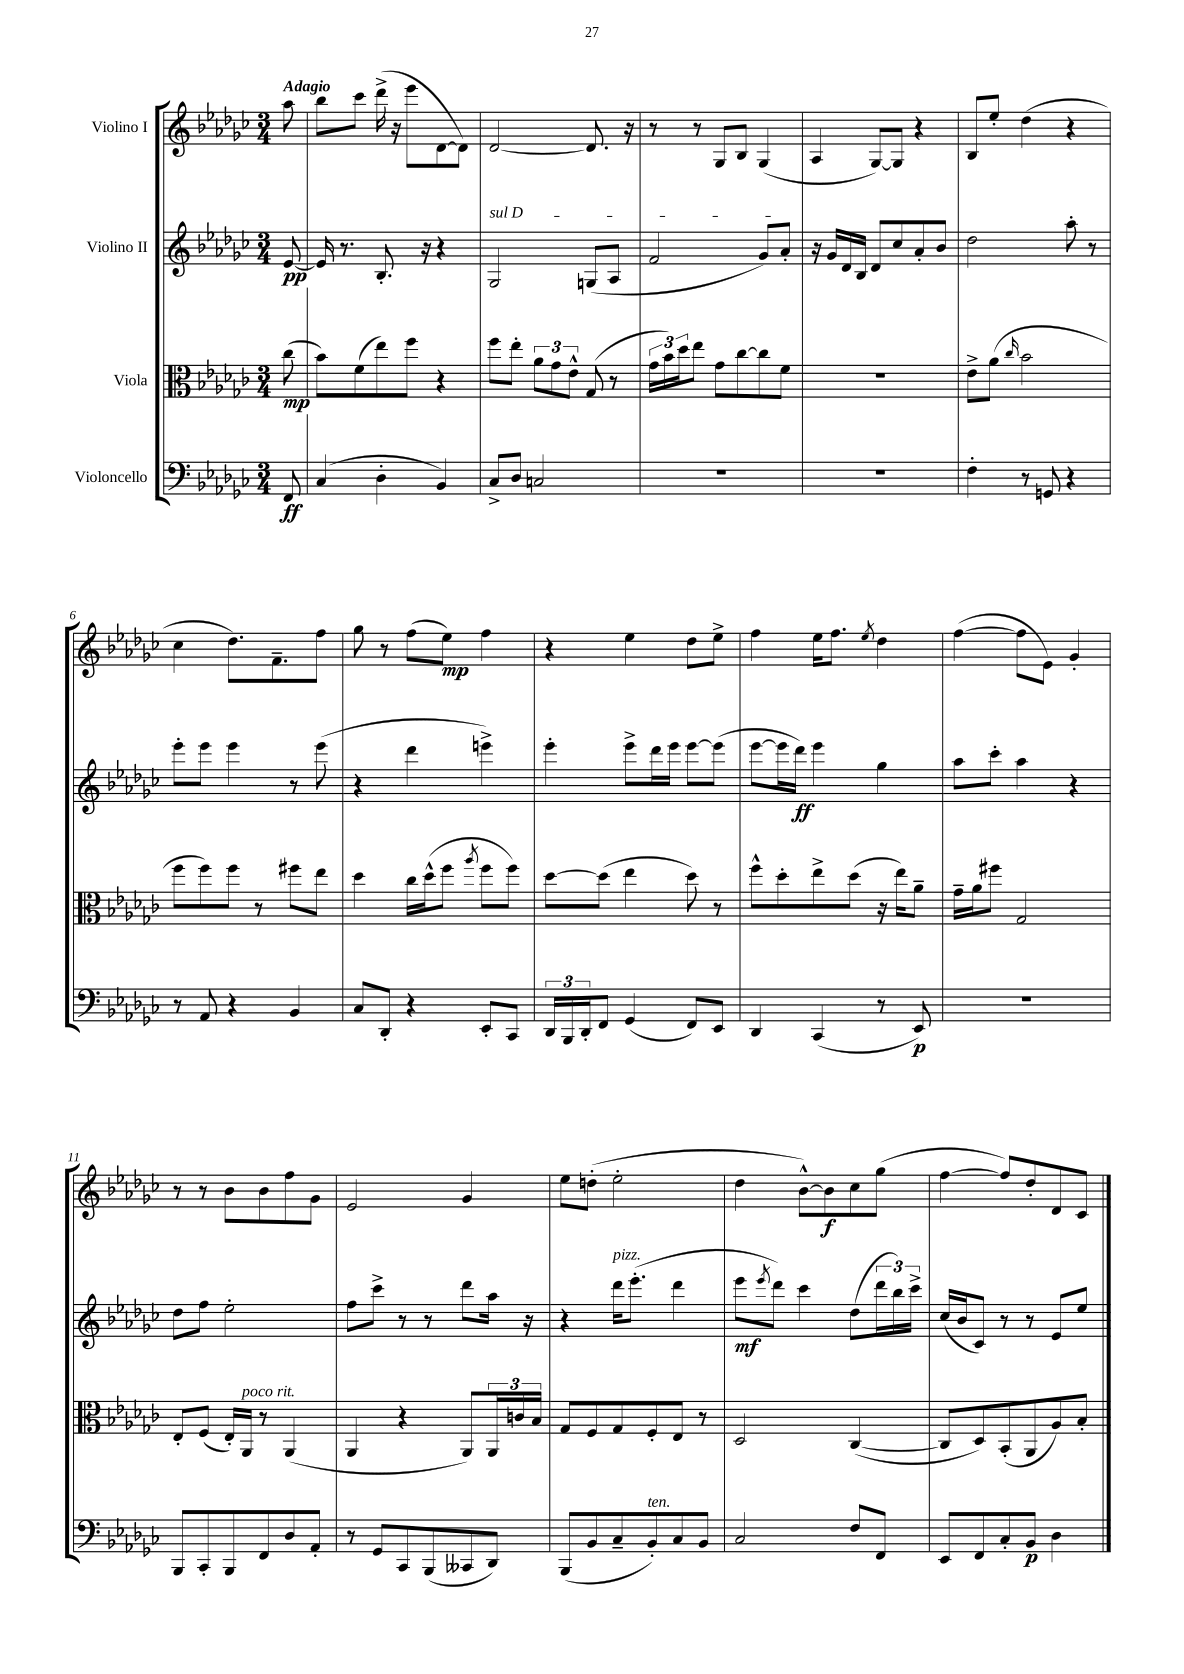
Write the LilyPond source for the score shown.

<<
\new StaffGroup <<
\new Staff = "s0" \with { instrumentName = "Violino I" } {
    \clef treble \key ges \major \numericTimeSignature \time 3/4 \partial 8 \tempo "Adagio"
    aes''8 |
    bes''8 ces'''8 des'''16->( r16 ees'''8 des'8~ des'8) |
    des'2~ des'8. r16 |
    r8 r8 ges8 bes8 ges4( |
    aes4 ges8~) ges8 r4 |
    bes8 ees''8-. des''4( r4 |
    ces''4 des''8.) f'8.-- f''8 |
    ges''8 r8 f''8( ees''8\mp) f''4 |
    r4 ees''4 des''8 ees''8-> |
    f''4 ees''16 f''8. \acciaccatura { ees''8 } des''4 |
    f''4~( f''8 ees'8) ges'4-. |
    r8 r8 bes'8 bes'8 f''8 ges'8 |
    ees'2 ges'4 |
    ees''8 d''8-.( ees''2-. |
    des''4 bes'8~-^) bes'8\f ces''8 ges''8( |
    f''4~ f''8) des''8-. des'8 ces'8 \bar "|." |
}
\new Staff = "s1" \with { instrumentName = "Violino II" } {
    \clef treble \key ges \major \numericTimeSignature \time 3/4 \partial 8
    ees'8~\pp |
    ees'16 r8. bes8.-. r16 r4 |
    \once \override TextSpanner.bound-details.left.text = \markup { \italic "sul D" } ges2\startTextSpan g8( aes8 |
    f'2 ges'8) aes'8-.\stopTextSpan |
    r16 ges'16 des'16 bes16 des'8 ces''8 aes'8-. bes'8 |
    des''2 aes''8-. r8 |
    ees'''8-. ees'''8 ees'''4 r8 ees'''8( |
    r4 des'''4 e'''4->) |
    ees'''4-. ees'''8-> des'''16 ees'''16 ees'''8~ ees'''8( |
    ees'''8~ ees'''16 des'''16\ff) ees'''4 ges''4 |
    aes''8 ces'''8-. aes''4 r4 |
    des''8 f''8 ees''2-. |
    f''8 ces'''8-> r8 r8 des'''8 aes''16 r16 |
    r4 des'''16^\markup { \italic "pizz." } ees'''8.-.( des'''4 |
    ees'''8\mf \acciaccatura { ees'''8 } des'''8) ces'''4 des''8( \tuplet 3/2 { des'''16 bes''16) ces'''16-> } |
    ces''16( bes'16 ces'8) r8 r8 ees'8 ees''8 \bar "|." |
}
\new Staff = "s2" \with { instrumentName = "Viola" } {
    \clef alto \key ges \major \numericTimeSignature \time 3/4 \partial 8
    ces''8\mp( |
    bes'8) f'8( ees''8) f''8 r4 |
    f''8 ees''8-. \tuplet 3/2 { aes'8 ges'8 ees'8-^ } ges8( r8 |
    \tuplet 3/2 { ges'16 bes'16) des''16 } ees''8 ges'8 ces''8~ ces''8 f'8 |
    r2. |
    ees'8-> aes'8( \grace { ces''16 } bes'2 |
    f''8 f''8) f''8 r8 fis''8 ees''8 |
    des''4 ces''16 des''16-^( f''8 \acciaccatura { aes''8 } f''8 f''8) |
    des''8~ des''8( ees''4 des''8) r8 |
    f''8-^ des''8-. ees''8-> des''8( r16 ees''16) aes'8-- |
    ges'16-- aes'16 fis''8 ges2 |
    ees8-. f8( ees16-.) aes,16^\markup { \italic "poco rit." } r8 aes,4( |
    aes,4 r4 aes,8) \tuplet 3/2 { aes,16 c'16 bes16 } |
    ges8 f8 ges8 f8-. ees8 r8 |
    des2 ces4~( |
    ces8 des8) bes,8-.( aes,8 aes8) bes8-. \bar "|." |
}
\new Staff = "s3" \with { instrumentName = "Violoncello" } {
    \clef bass \key ges \major \numericTimeSignature \time 3/4 \partial 8
    f,8\ff |
    ces4( des4-. bes,4) |
    ces8-> des8 c2 |
    R2. |
    R2. |
    f4-. r8 g,8 r4 |
    r8 aes,8 r4 bes,4 |
    ces8 des,8-. r4 ees,8-. ces,8 |
    \tuplet 3/2 { des,16 bes,,16 des,16-. } f,8 ges,4( f,8) ees,8 |
    des,4 ces,4( r8 ees,8\p) |
    R2. |
    bes,,8 ces,8-. bes,,8 f,8 des8 aes,8-. |
    r8 ges,8 ces,8 bes,,8( ceses,8 des,8) |
    bes,,8( bes,8 ces8-- bes,8-.^\markup { \italic "ten." }) ces8 bes,8 |
    ces2 f8 f,8 |
    ees,8 f,8 ces8-. bes,8\p des4 \bar "|." |
}
>>
>>
